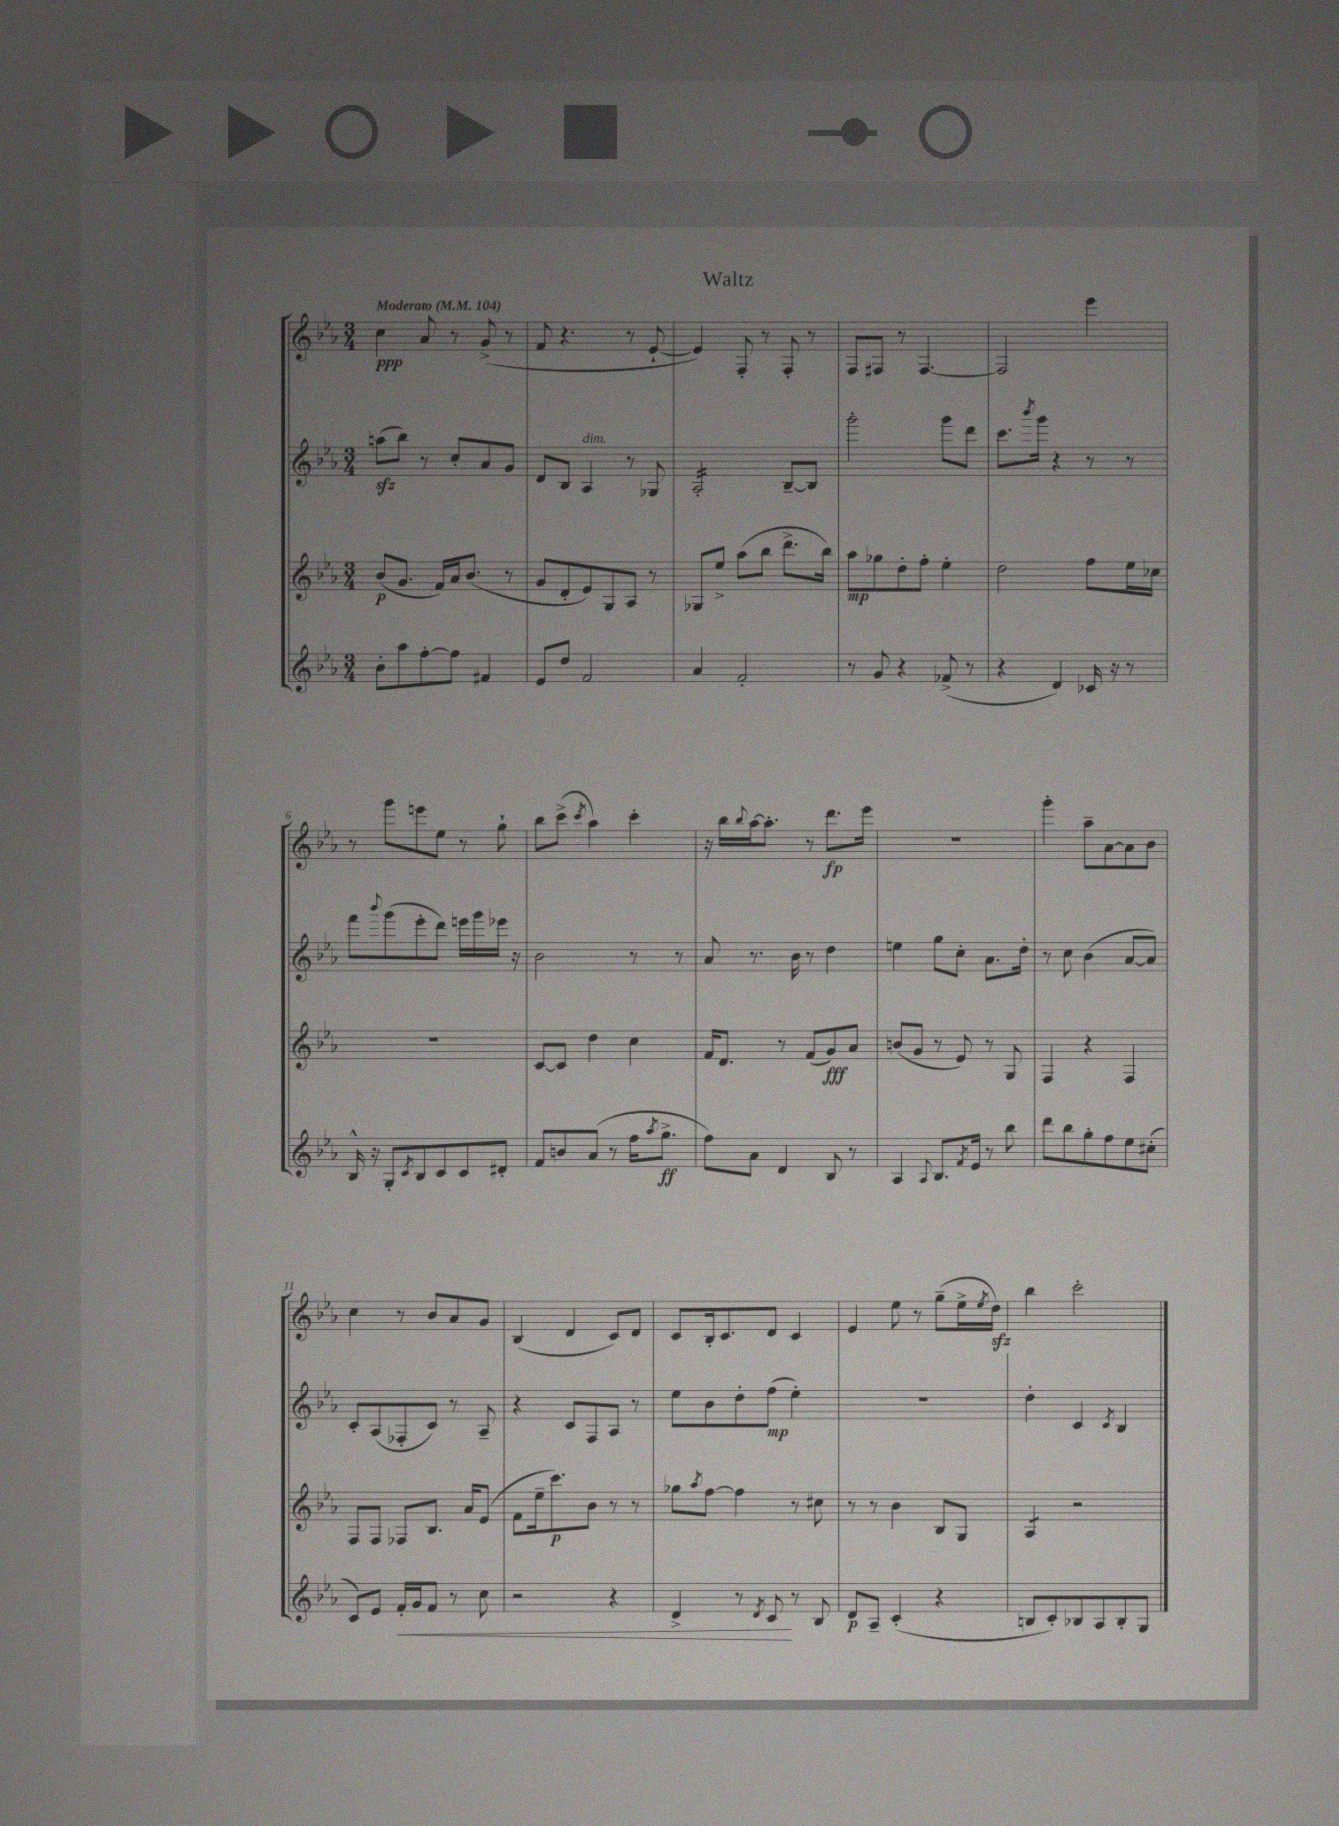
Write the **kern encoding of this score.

**kern	**kern	**kern	**kern
*staff4	*staff3	*staff2	*staff1
*clefG2	*clefG2	*clefG2	*clefG2
*k[b-e-a-]	*k[b-e-a-]	*k[b-e-a-]	*k[b-e-a-]
*M3/4	*M3/4	*M3/4	*M3/4
*MM104	*MM104	*MM104	*MM104
8b-'	(8b-	(8aa	4cc
8aa-	8.g	8bb-)	.
[8ff'	.	8r	8a-
.	16f)	.	.
8ff]	16a-	8cc'	8r
.	(8.b-	.	.
4f#	.	8a-	(8g^
.	8r	8g	8r
=	=	=	=
8e-	8g	8d	8f
8dd	8d'	8B-	4.r
2f	8e-)	4A-	.
.	8G	.	.
.	8A-	8r	8r
.	8r	8G-	[8e-`
=	=	=	=
4a-	8G-	2A-'	4e-])
.	8ee-^	.	.
2f'	(8aa-	.	8F'
.	8bb-	.	8r
.	8.ddd^	[8B-~	8F'
.	.	8B-]	8r
.	16bb-)	.	.
=	=	=	=
8r	8aa-	2ggg'	8F
8g	8gg-	.	8F#
4r	8dd'	.	8r
.	8ff'	.	[4.F#
(8f-^	4ee-'	8ggg	.
8r	.	8ddd	.
=	=	=	=
4r	2dd	8.ccc	2F#]
.	.	8qbbb-	.
.	.	16ggg	.
4d)	.	4r	.
16c-	8ff	8r	4eee-
16r	.	.	.
8r	16ee-	8r	.
.	16cc-	.	.
=	=	=	=
16B-^^	2.r	8fff	8r
16r	.	.	.
.	.	8qqbbb-	.
8G'	.	(8ggg	8ggg
8qc	.	.	.
8B-	.	8eee-'	8eee
8c	.	8ddd)	8ee-
8c	.	16eee	8r
.	.	16ggg	.
8d#'	.	16eee-	8gg`
.	.	16r	.
=	=	=	=
8f	[8c	2b-	8bb-
8b	8c]	.	(8ccc^
.	.	.	8qccc
(8a-	4dd	.	4aa-)
8r	.	.	.
16ff	4cc	8r	4ccc'
8qaa-	.	.	.
8.gg^	.	.	.
.	.	8r	.
=	=	=	=
8ff)	16f	8a-	16r
.	8.d	.	16bb-
.	.	.	8qqbb-
8a-	.	8.r	[16aa-
.	.	.	8.aa-']
4d	8r	.	.
.	.	16b-	.
.	(8f	8r	8r
8B-	8g)	4dd	8.ddd
8r	8a-	.	.
.	.	.	16eee-
=	=	=	=
4A-	(8b	4ee	2.r
.	8g	.	.
8qqA-	.	.	.
8.B-	8r	8gg	.
.	8e-)	8cc'	.
8qf	.	.	.
16e-	.	.	.
8r	8r	8.a-	.
8bb-	8G	.	.
.	.	16dd'	.
=	=	=	=
8ddd	4F	8r	4ggg'
8bb-	.	8cc	.
8gg'	4r	(4b-	8aa-~
8ff	.	.	[8a-
8ee-	4F	[8a-	8a-]
(8cc#'	.	8a-])	8b-
=	=	=	=
8c)	8F	8c'	4cc
8e-	8F	(8A-	.
16f'	8F-	8F-'	8r
16g	.	.	.
8f	8.B-	8c)	8b-
8r	.	8r	8a-
.	16a-	.	.
8cc	(8e-	8A-~	8g
=	=	=	=
2r	8f	4r	(4B-
.	16ee-~	.	.
.	8.ccc)	.	.
.	.	8c	4d
.	8b-	8F	.
4r	8r	8A-	8c)
.	8r	8r	8d
=	=	=	=
4d^	8gg-	8ee-	8c
.	8qaa-	.	.
.	[8ff	8b-	16B-'
.	.	.	8.c
8r	4ff]	8dd'	.
8qd	.	.	.
8c	.	(8ff	8d
8r	8r	4ee-')	4c
8B-	8cc#	.	.
=	=	=	=
8d	8r	2.r	4e-
8A-~	8r	.	.
(4c'	4b-	.	8ee-
.	.	.	8r
4r	8B-	.	(8gg~
.	8G	.	16ee-^
.	.	.	8qee-
.	.	.	16dd)
=	=	=	=
8B	4A-	4dd'	4bb-
8c')	.	.	.
8B-	2r	4c	2ccc'
8A-	.	.	.
.	.	8qc	.
8B-'	.	4B-	.
8G	.	.	.
==	==	==	==
*-	*-	*-	*-
